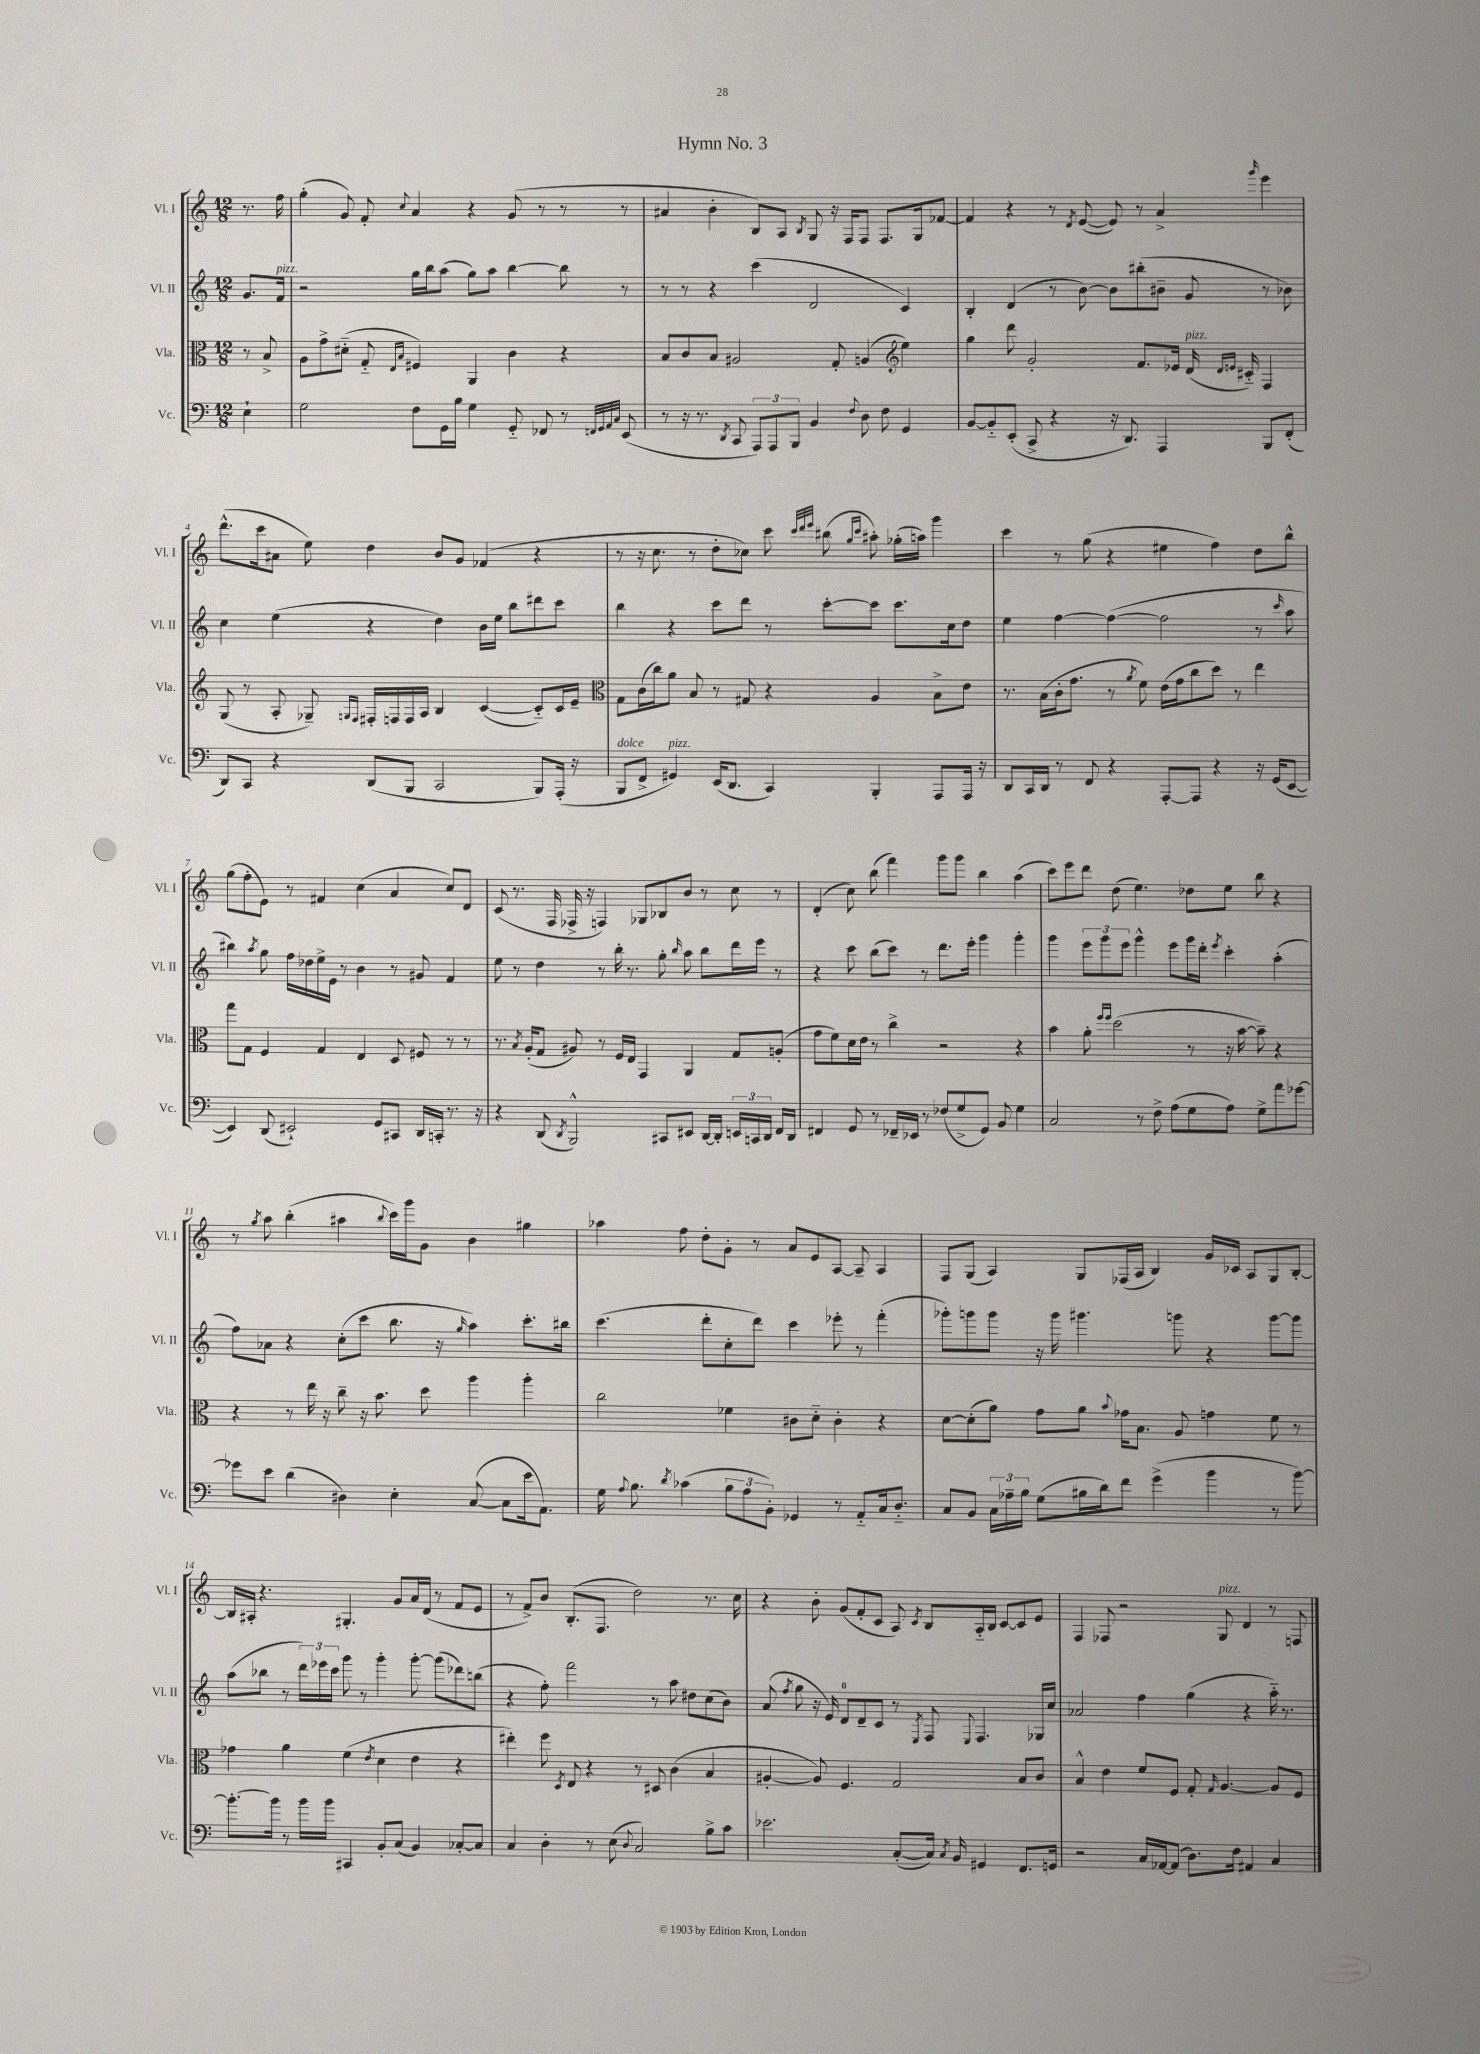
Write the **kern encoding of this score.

**kern	**kern	**kern	**kern
*part4	*part3	*part2	*part1
*staff4	*staff3	*staff2	*staff1
*I"Vc.	*I"Vla.	*I"Vl. II	*I"Vl. I
*I'Vc.	*I'Vla.	*I'Vl. II	*I'Vl. I
*clefF4	*clefC3	*clefG2	*clefG2
*k[]	*k[]	*k[]	*k[]
*M12/8	*M12/8	*M12/8	*M12/8
=	=	=	=
4E`\	8r	8.g/L	8.r
.	8B^/	.	.
!	!	!LO:TX:a:i:t=pizz.	!
.	.	16f/Jk	16ff\
=1	=1	=1	=1
2G\	8A\L	2r	(4gg'\
.	8g^\	.	.
.	(8d#X\J	.	8g/)
.	8G/	.	8f'/
.	16qqE/LL	.	.
.	16qqB/JJ	.	8qqcc/
8F\L	4F#X/)	16gg\LL	4a/
.	.	16bb\J	.
16GG\L	.	(8aa\J	.
16B\JJ	.	.	.
4G\	4AA/	8gg\L)	4r
.	.	8aa\J	.
8GG/	4c\	[4bb\	(8g/
8FF-X/	.	.	8r
8r	4r	8bb\]	8r
32qqFFn/LLL	.	.	.
32qqGG/	.	.	.
32qqAA/	.	.	.
32qqC/JJJ	.	.	.
(8EE/	.	8r	8r
=2	=2	=2	=2
8r	8B/L	8r	4a#X/
16r	8c/	8r	.
8.r	.	.	.
.	8B/J	4r	4b'\
8qDD/	.	.	.
8CC/	2A#X/	.	.
12AAA/L)	.	(4ccc\	8B/L)
12AAA/	.	.	.
.	.	.	8A/J
12BBB/J	.	.	.
.	.	.	8qB/
4BB/	.	2d/	8G/
.	8G'/	.	16r
.	.	.	16F/KL
8qqF/	.	.	.
8D\	(4An/	.	8F/J
8F\	.	.	8.F/L
*	*clefG2	*	*
4GG/	4ee\)	4c/)	.
.	.	.	16G/k
.	.	.	[8f-X/J
=3	=3	=3	=3
[8BB/L	4gg\	4B'/	4f-/]
8BB/]	.	.	.
(8EE'/J	8ddd\	(4d/	4r
8CC^/	2g'/	.	.
4r	.	8r	8r
.	.	.	8qd/
.	.	[8b\)	([8e/
16r	.	8b\L]	8e/])
8.DD/)	.	.	.
.	8.f/L	(8bb#X'\	8r
4AAA/	.	8b#X~\J	4a^/
.	16e-X/Jk	.	.
!	!LO:TX:a:i:t=pizz.	!	!
.	(16d/	8g/	.
.	16qqd/LL	.	.
.	16qqen/JJ	.	.
.	16c#X/)	.	.
.	.	.	16qqggg/
8BBB/L	4F/	8r	4eee\
(8FF'/J	.	8b-X\)	.
!!LO:LB:g=z
=4	=4	=4	=4
8DD/L)	(8G/	4cc\	(8.ddd^^\L
8CC/J	8r	.	.
.	.	.	16ccc\k
4r	8A'/	(4ee\	8a#X\J
.	8G-X~/)	.	8ee\)
.	16qqGn/LL	.	.
.	16qqF/JJ	.	.
(8DD/L	16F#X'/LL	4r	4dd\
.	16Fn/	.	.
8BBB/J	16F/	.	.
.	16A/JJ	.	.
2CC/	4B/	4dd\)	8b/L
.	.	.	8g/J
.	([4c/	16b\LL	(4f-X/
.	.	16ee\JJ	.
.	.	8bb\L	.
8BBB/L)	8c/L])	8ddd#X\	4r
(16AAA'/Jk	16c/L	8ccc\J	.
16r	16e~/JJ	.	.
=5	=5	=5	=5
*	*clefC3	*	*
!LO:TX:a:i:t=dolce	!	!	!
8BBB/L	8G\L	4bb\	8r
8FF^/J	(16c\L	.	16r
.	16cc\J)	.	8.cc\
!LO:TX:a:i:t=pizz.	!	!	!
4GG#X/)	8a\J	4r	.
.	8B/	.	8r
(16EE/KL	8r	8ccc\L	8dd'\L
8.DD/J	.	.	.
.	8G#X/	8ddd\J	8cc-X\J)
4CC/)	4r	8r	8ccc\
.	.	.	32qqccc/LLL
.	.	.	32qqddd/
.	.	.	32qqeee/JJJ
.	.	[8ccc'\L	(8bb#X\
.	.	.	16qqgg/LL
.	.	.	16qqccc/JJ
4BBB'/	4A/	8ccc\J]	8aa#X'\)
.	.	8.ccc\L	(16gg-X'\LL
.	.	.	16aan\JJ)
8AAA/L	8B^\L	.	4ggg\
.	.	16cc\k	.
16AAA/Jk	8e\J	8dd\J	.
16r	.	.	.
=6	=6	=6	=6
8DD/L	8.r	4ee\	4ccc\
16CC/L	.	.	.
16DD/JJ	(16B\LL	.	.
8r	16c'\J	[4ff\	8r
.	8.g\J	.	.
8FF/	.	.	(8gg\
4r	8r	(4ff\_	4r
.	8qa/	.	.
.	8f\)	.	.
[8AAA'/L	(16e\LL	2ff\]	4ee#X\
.	16g\J	.	.
8AAA/J]	8cc\	.	.
4r	8dd\J)	.	4ff\)
.	8r	.	.
16r	4ee\	8r	8dd\L
(16GG/KL	.	.	.
.	.	16qqccc/	.
[8EE/J	.	8aa\	8bb^^\J
!!LO:LB:g=z
=7	=7	=7	=7
4EE/])	8gg\L	4bb#X\)	(8gg\L
.	8G\J	.	8ff'\
.	.	8qaa/	.
(8DD/	4F/	8gg\	8e\J)
2EE#X`/)	.	16ff\LL	8r
.	.	16dd-X\	.
.	4G/	16ee^\	4f#X/
.	.	16e\JJ	.
.	.	8r	.
.	4E/	4b\	(4cc\
8GG/L	.	.	.
8CC#X/J	8D/	8r	4a/
16DD/LL	8F#X/	8g#X/	.
16CCn'/JJ	.	.	.
8.r	8r	4f/	8cc/L)
.	8r	.	8d/J
16r	.	.	.
=8	=8	=8	=8
4r	8.r	8ee\	(8c/
.	.	8r	8.r
.	8qB/	.	.
.	(16A'/KL	.	.
(8DD/	8G/J	4dd\	.
.	.	.	16F/
8qDD/	.	.	.
2BBB^^/)	8A#X/)	.	16F-X^/
.	.	.	16r
.	8r	8r	4Fn/)
.	16F/LL	16bb'\	.
.	16E/JJ	8.r	.
.	4GG/	.	8G-X/L
8CC#X/L	.	8gg'\	8B-X/
.	.	16qqbb/	.
8EE#X/J	4AA/	8aa\	8b/J
[16DD/LL	.	8bb\L	8r
16DD'/JJ]	.	.	.
24EEn/LL	8G/L	16ddd\L	8cc\
24CCn/	.	.	.
.	.	16eee\JJ	.
24DD/JJ	.	.	.
16FF/LL	(8An'/J	8r	8r
16DD/JJ	.	.	.
=9	=9	=9	=9
4FF#X/	8g\L	4r	(4d'/
.	8f\)	.	.
8GG/	16d\L	8ccc\	8cc\)
.	16e\JJ	.	.
8r	8r	(8bb\L	(8bb\
16FF-X~/LL	4cc^\	8ccc\J)	4fff\)
16EE-X/JJ	.	.	.
8r	.	8r	.
(8F-X/L	2r	8.ddd\L	8ggg\L
8G^/	.	.	8ggg\J
.	.	16eee'\Jk	.
8GG/J)	.	4ggg\	4bb\
8BB/	.	.	.
4G\	4r	4ggg'\	(4aa\
=10	=10	=10	=10
2C/	4b\	4ggg\	8ccc\L)
.	.	.	8eee\
.	8a'\	12eee\L	8ddd\J
.	.	12ggg\	.
.	16qqff/LL	.	.
.	16qqff/JJ	.	.
.	(2dd\	.	(8dd\
.	.	12eee\J	.
8r	.	4ggg^^\	4.ee\)
8F^\	.	.	.
(8A\L	.	8eee\L	.
8G\	8r	16ggg\L	8dd-X\L
.	.	16ddd'\JJ	.
.	.	8qeee/	.
8A\J)	16r	4ccc'\	8ee\J
.	[16b\	.	.
8G^\L	8b~\])	.	8bb\
8a\	4r	(4aa'\	4r
[8g-X\J	.	.	.
!!LO:LB:g=z
=11	=11	=11	=11
8g-X\L]	4r	8ff\L)	8r
.	.	.	8qgg/
8e\J	.	8a-X\J	8aa\
(4d\	8r	4r	(4bb'\
.	16ee\	.	.
.	16r	.	.
4D#X\)	8cc~\	(8cc'\L	4aa#X\
.	16r	8ccc\J	.
.	8.b\	.	.
.	.	.	8qqbb/
4E'\	.	8.bb\	16ccc\LL)
.	.	.	16ggg\J
.	8dd\	.	8g\J
.	.	16r	.
.	.	16qqgg/	.
([8C/	4aa\	4aa\)	4b\
8C\L]	.	.	.
16e\k	4aa'\	8.ccc'\L	4gg#X\
8.AA\J)	.	.	.
.	.	16bb#X\Jk	.
=12	=12	=12	=12
16G\	2cc\	(4.ccc\	4aa-X\
8qqA/	.	.	.
8.B\	.	.	.
8qd/	.	.	.
(4c-X\	.	.	8ff\
.	.	8ddd'\L	8dd'\L
12B\L	4f-X\	8cc'\	8g'\J
12A\	.	.	.
.	.	8ddd\J)	8r
12BB'\J)	.	.	.
4GG-X/	8c#X\L	4ccc\	8a/L
.	8d\J	.	8e/
8r	4c#'\	8eee-X'\	[8A/J
8AA/L	.	8r	8A~/]
16C/k	4r	(4fff'\	4A/
8.D/J	.	.	.
=13	=13	=13	=13
8C/L	[8d\L	8ggg-X'\L)	8F/L
8BB/J	(8d'\]	8gggn\	(8G/J
24C\LL	8a\J)	8ggg\J	4A/)
24A-X~\	.	.	.
24B\JJ	.	.	.
(8G\L	8g\L	16r	.
.	.	16ggg\	.
16B#X\L	8a\J	4.ggg#X\	8G/L
16d\J)	.	.	.
.	8qqb/	.	.
8f\J	16g-X\KL	.	(16F-X/L
.	8.B\J	.	16A/JJ
(4g^\	.	.	4B/)
.	8A/	8gggn\	.
4b\	4gn\	4r	16g/LL
.	.	.	16c-X/JJ
.	.	.	8A/L
8r	8f\	[8ggg\L	8G/
[8b\)	8r	8ggg\J]	[8B'/J
!!LO:LB:g=z
=14	=14	=14	=14
8.b'\L_	4g-X\	(8aa\L	16B/LL]
.	.	.	16A#X'/JJ
.	.	8bb-X\J	4.r
16b\Jk]	.	.	.
8r	4a\	8r	.
16b\LL	.	24ddd\LL)	.
.	.	24eee-X\	.
16b\JJ	.	.	.
.	.	24ccc\JJ	.
4CC#X/	(4f\	8ggg\	4.G#X'/
.	.	8r	.
.	8qe/	.	.
8BB'/L	4d\	4ggg'\	.
(8C/J	.	.	8g/L
4BB/)	4e\	[8ggg'\	16a/L
.	.	.	(16d/JJ
.	.	(8ggg\L]	8r
[8C-X'/L	4r	8ddd-X\)	8f/L
8C-/J]	.	(8bbn\J	8e/J
=15	=15	=15	=15
4C/	4ee#X'\)	4r	8r
.	.	.	8f^/L)
4D'\	8ff\	8ff'\)	8b/J
.	8qD/	.	.
.	8E/	2fff\	(8.B'/L
8r	4r	.	.
.	.	.	8.F/J
(8E\	.	.	.
8qqD/	.	.	.
2C/)	8r	.	2dd\)
.	8D#X/	8r	.
.	(4c\	8aa\	.
.	.	8dd#X\L	.
8B^\L	4B/	(8cc\	8.r
8c\J	.	8b\J)	.
.	.	.	16cc\
=16	=16	=16	=16
2.e-X\	[4A#X'/	(8a/	4r
.	.	8qff/	.
.	.	8gg\	.
.	8A#/])	16r	8b'\
.	.	16e/)	.
.	4.F/	8d/L	(8g/L
.	.	8d~/	8f'/
.	.	8c/J	8c/J
([8C'/L	2G/	8r	8A/)
.	.	8qE/	8qc/
16C/Jk])	.	8F/	8B/L
8qC/	.	.	.
16BB/	.	.	.
.	.	8qqE/	.
4GG#X/	.	4.F/	16A/L
.	.	.	16B/JJ
.	.	.	[8c/L
8.FF/L	8B/L	.	8c/]
.	8c/J	16G-X/LL	8e/J
16GGn/Jk	.	16cc/JJ	.
=17	=17	=17	=17
2r	4B^^/	2a-X/	4F/
.	4e\	.	8F-X/
.	.	.	2r
16C/LL	8f/L	4ff\	.
[16AA-X/J	.	.	.
(8AA-/J]	8F/J	.	.
8.D\L)	8G'/	(4gg\	.
.	16qqG/	.	.
!	!	!	!LO:TX:a:i:t=pizz.
.	[4.A/	.	8G/
16F\Jk	.	.	.
4AA#X/	.	4r	4d/
4C/	8A/L]	16aa\)	8r
.	.	8.r	.
.	8F/J	.	8Fn/
==	==	==	==
*-	*-	*-	*-
